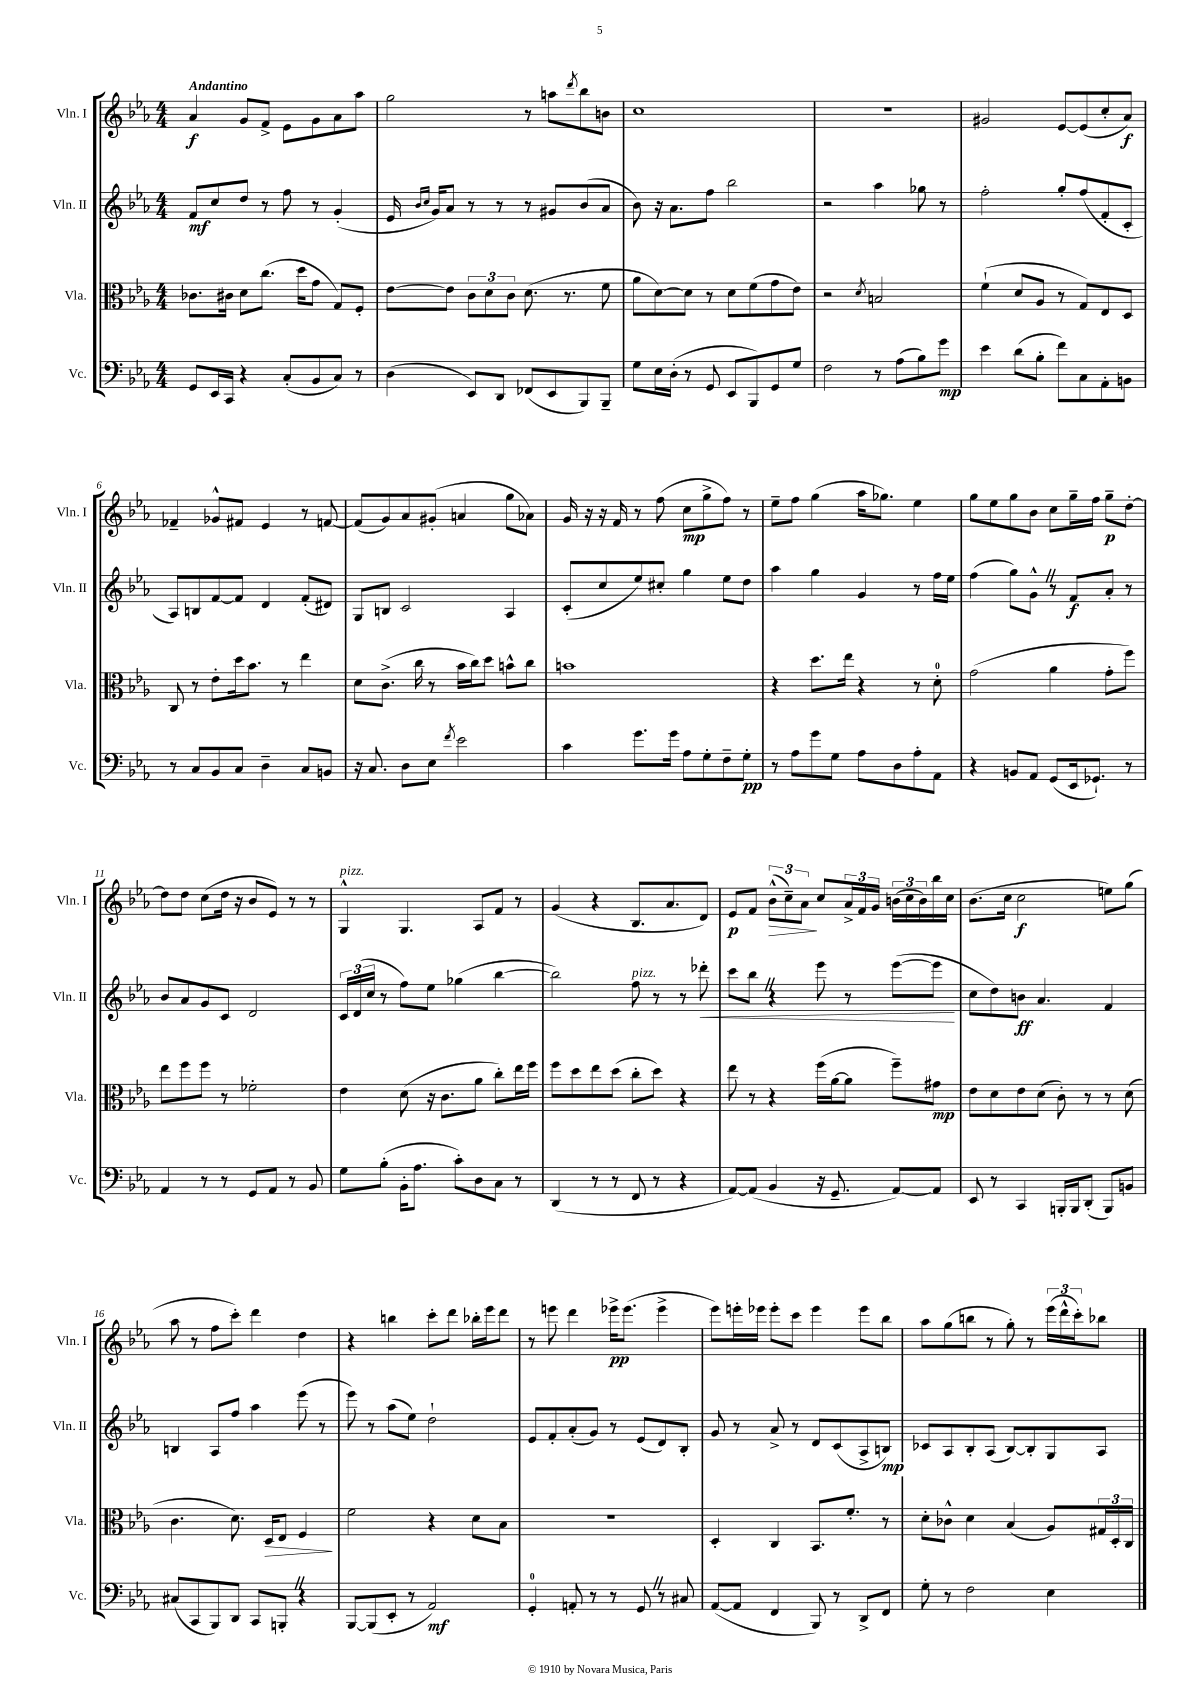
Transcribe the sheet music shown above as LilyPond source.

<<
\new StaffGroup <<
\new Staff = "s0" \with { instrumentName = "Vln. I" shortInstrumentName = "Vln. I" } {
    \clef treble \key ees \major \numericTimeSignature \time 4/4 \tempo "Andantino"
    aes'4\f g'8 f'8-> ees'8 g'8 aes'8 aes''8 |
    g''2 r8 a''8 \acciaccatura { d'''8 } bes''8 b'8 |
    c''1 |
    R1 |
    gis'2 ees'8~ ees'8( c''8-. aes'8\f) |
    fes'4-- ges'8-^ fis'8 ees'4 r8 f'8~ |
    f'8( g'8) aes'8 gis'8-.( a'4 g''8 aes'8) |
    g'16 r16 r16 f'16 r8 f''8( c''8\mp g''8-> f''8) r8 |
    ees''8-- f''8 g''4( aes''16 ges''8.) ees''4 |
    g''8 ees''8 g''8 bes'8 c''8 g''16-- f''16 g''8--\p d''8~-. |
    d''8 d''8 c''8( d''16 r16 bes'8 ees'8) r8 r8 |
    g4-^^\markup { \italic "pizz." } g4. aes8 f'8 r8 |
    g'4( r4 bes8. aes'8. d'8) |
    ees'8\p f'8 \tuplet 3/2 { bes'8-^\>( c''8--) aes'8\! } c''8 \tuplet 3/2 { aes'16-> f'16 g'16 } \tuplet 3/2 { b'16( c''16 b'16) } bes''16 c''16 |
    bes'8.( c''16 c''2\f e''8) g''8( |
    aes''8 r8 f''8 c'''8-.) d'''4 d''4 |
    r4 b''4 c'''8-. d'''8 bes''16-. ees'''16 d'''8 |
    r8 e'''8 d'''4 ees'''16->\pp ees'''8.( ees'''4-> |
    ees'''8) e'''16-. ees'''16 ees'''8-. c'''8 ees'''4 ees'''8 bes''8 |
    aes''8 g''8( b''8 r8 g''8-.) r8 \tuplet 3/2 { ees'''16( d'''16-^ c'''16-.) } bes''8 \bar "|." |
}
\new Staff = "s1" \with { instrumentName = "Vln. II" shortInstrumentName = "Vln. II" } {
    \clef treble \key ees \major \numericTimeSignature \time 4/4
    f'8\mf c''8 d''8 r8 f''8 r8 g'4-.( |
    ees'16 \grace { bes'16 c''16 } g'16) aes'8 r8 r8 r8 gis'8 bes'8( aes'8 |
    bes'8) r16 aes'8. f''8 bes''2 |
    r2 aes''4 ges''8 r8 |
    f''2-. g''8-. f''8( f'8-. c'8-. |
    aes8) b8 f'8~ f'8 d'4 f'8-.( dis'8) |
    g8 b8 c'2 aes4 |
    c'8-.( c''8 ees''8) cis''8-. g''4 ees''8 d''8 |
    aes''4 g''4 g'4 r8 f''16 ees''16 |
    f''4( g''8) g'8-^ \once \override BreathingSign.text = \markup { \musicglyph "scripts.caesura.straight" } \breathe r8 f'8\f aes'8-. r8 |
    bes'8 aes'8 g'8 c'8 d'2 |
    \tuplet 3/2 { c'16 d'16( c''16 } r8 f''8) ees''8 ges''4( bes''4~ |
    bes''2) f''8^\markup { \italic "pizz." } r8 r8 des'''8-.\< |
    c'''8 bes''8 \once \override BreathingSign.text = \markup { \musicglyph "scripts.caesura.straight" } \breathe r4 ees'''8 r8 ees'''8~( ees'''8\! |
    c''8 d''8) b'8\ff aes'4. f'4 |
    b4 aes8 f''8 aes''4 ees'''8( r8 |
    ees'''8) r8 aes''8( ees''8) d''2-! |
    ees'8 f'8-. aes'8-.( g'8) r8 ees'8( d'8) bes8-. |
    g'8 r8 aes'8-> r8 d'8 c'8( aes8-> b8\mp) |
    ces'8 aes8 bes8-. aes8( bes8~) bes8-. g8 aes8 \bar "|." |
}
\new Staff = "s2" \with { instrumentName = "Vla." shortInstrumentName = "Vla." } {
    \clef alto \key ees \major \numericTimeSignature \time 4/4
    ces'8. cis'16 d'8 c''8.( d''16 g'8 g8) f8-. |
    ees'8~ ees'8 \tuplet 3/2 { c'8 d'8 c'8 } d'8.( r8. f'8 |
    aes'8 d'8~) d'8 r8 d'8 f'8( g'8 ees'8) |
    r2 \acciaccatura { d'8 } b2 |
    f'4-!( d'8 aes8 r8 g8) ees8 d8 |
    c8 r8 ees'8-. d''16 bes'8. r8 ees''4 |
    d'8 c'8.->( c''16 r8 bes'16 c''16) d''8 b'8-^ c''8 |
    b'1 |
    r4 d''8. ees''16 r4 r8 d'8-0-. |
    g'2( aes'4 g'8-. f''8) |
    ees''8 f''8 f''8 r8 fes'2-. |
    ees'4 d'8( r16 c'8. aes'8 c''8-.) ees''16 f''16 |
    f''8 d''8 ees''8 d''8( c''8-. d''8) r4 |
    ees''8 r8 r4 f''16( aes'16~ aes'8 f''8--) gis'8\mp |
    ees'8 d'8 ees'8 d'8( c'8-.) r8 r8 d'8( |
    c'4. d'8.) d16\> ees8 f4\! |
    f'2 r4 d'8 bes8 |
    R1 |
    d4-. c4 bes,8. f'8.-. r8 |
    d'8-. ces'8-^ d'4 bes4( aes8) \tuplet 3/2 { gis16 d16-. c16 } \bar "|." |
}
\new Staff = "s3" \with { instrumentName = "Vc." shortInstrumentName = "Vc." } {
    \clef bass \key ees \major \numericTimeSignature \time 4/4
    g,8 ees,16 c,16 r4 c8-.( bes,8 c8) r8 |
    d4( ees,8) d,8 fes,8( ees,8 bes,,8) bes,,8-- |
    g8 ees16 d16-.( r8 g,8 ees,8 bes,,8) g,8 g8 |
    f2 r8 aes8( bes8) g'8\mp |
    ees'4 d'8( bes8-. f'8) c8 aes,8-. b,8 |
    r8 c8 bes,8 c8 d4-- c8 b,8 |
    r16 c8. d8 ees8 \acciaccatura { f'8 } ees'2 |
    c'4 g'8. g'16 aes8 g8-. f8-- g8-.\pp |
    r8 aes8 g'8 g8 aes8 d8 aes8-. aes,8 |
    r4 b,8 aes,8 g,8( ees,16 ges,8.-!) r8 |
    aes,4 r8 r8 g,8 aes,8 r8 bes,8 |
    g8 bes8-.( bes,16-. aes8. c'8-.) d8 c8 r8 |
    d,4( r8 r8 f,8 r8 r4 |
    aes,8~) aes,8( bes,4 r16 g,8.-- aes,8~) aes,8 |
    ees,8 r8 c,4 b,,16-. b,,16 d,8-.( b,,8) b,8 |
    cis8( c,8 bes,,8) d,8 c,8 b,,8-. \once \override BreathingSign.text = \markup { \musicglyph "scripts.caesura.straight" } \breathe r4 |
    bes,,8~ bes,,8( ees,8-. r8 aes,2\mf) |
    g,4-0-. a,8-. r8 r8 g,8 \once \override BreathingSign.text = \markup { \musicglyph "scripts.caesura.straight" } \breathe r8 cis8 |
    aes,8~( aes,8 f,4 bes,,8) r8 d,8-> f,8 |
    g8-. r8 f2 ees4 \bar "|." |
}
>>
>>
